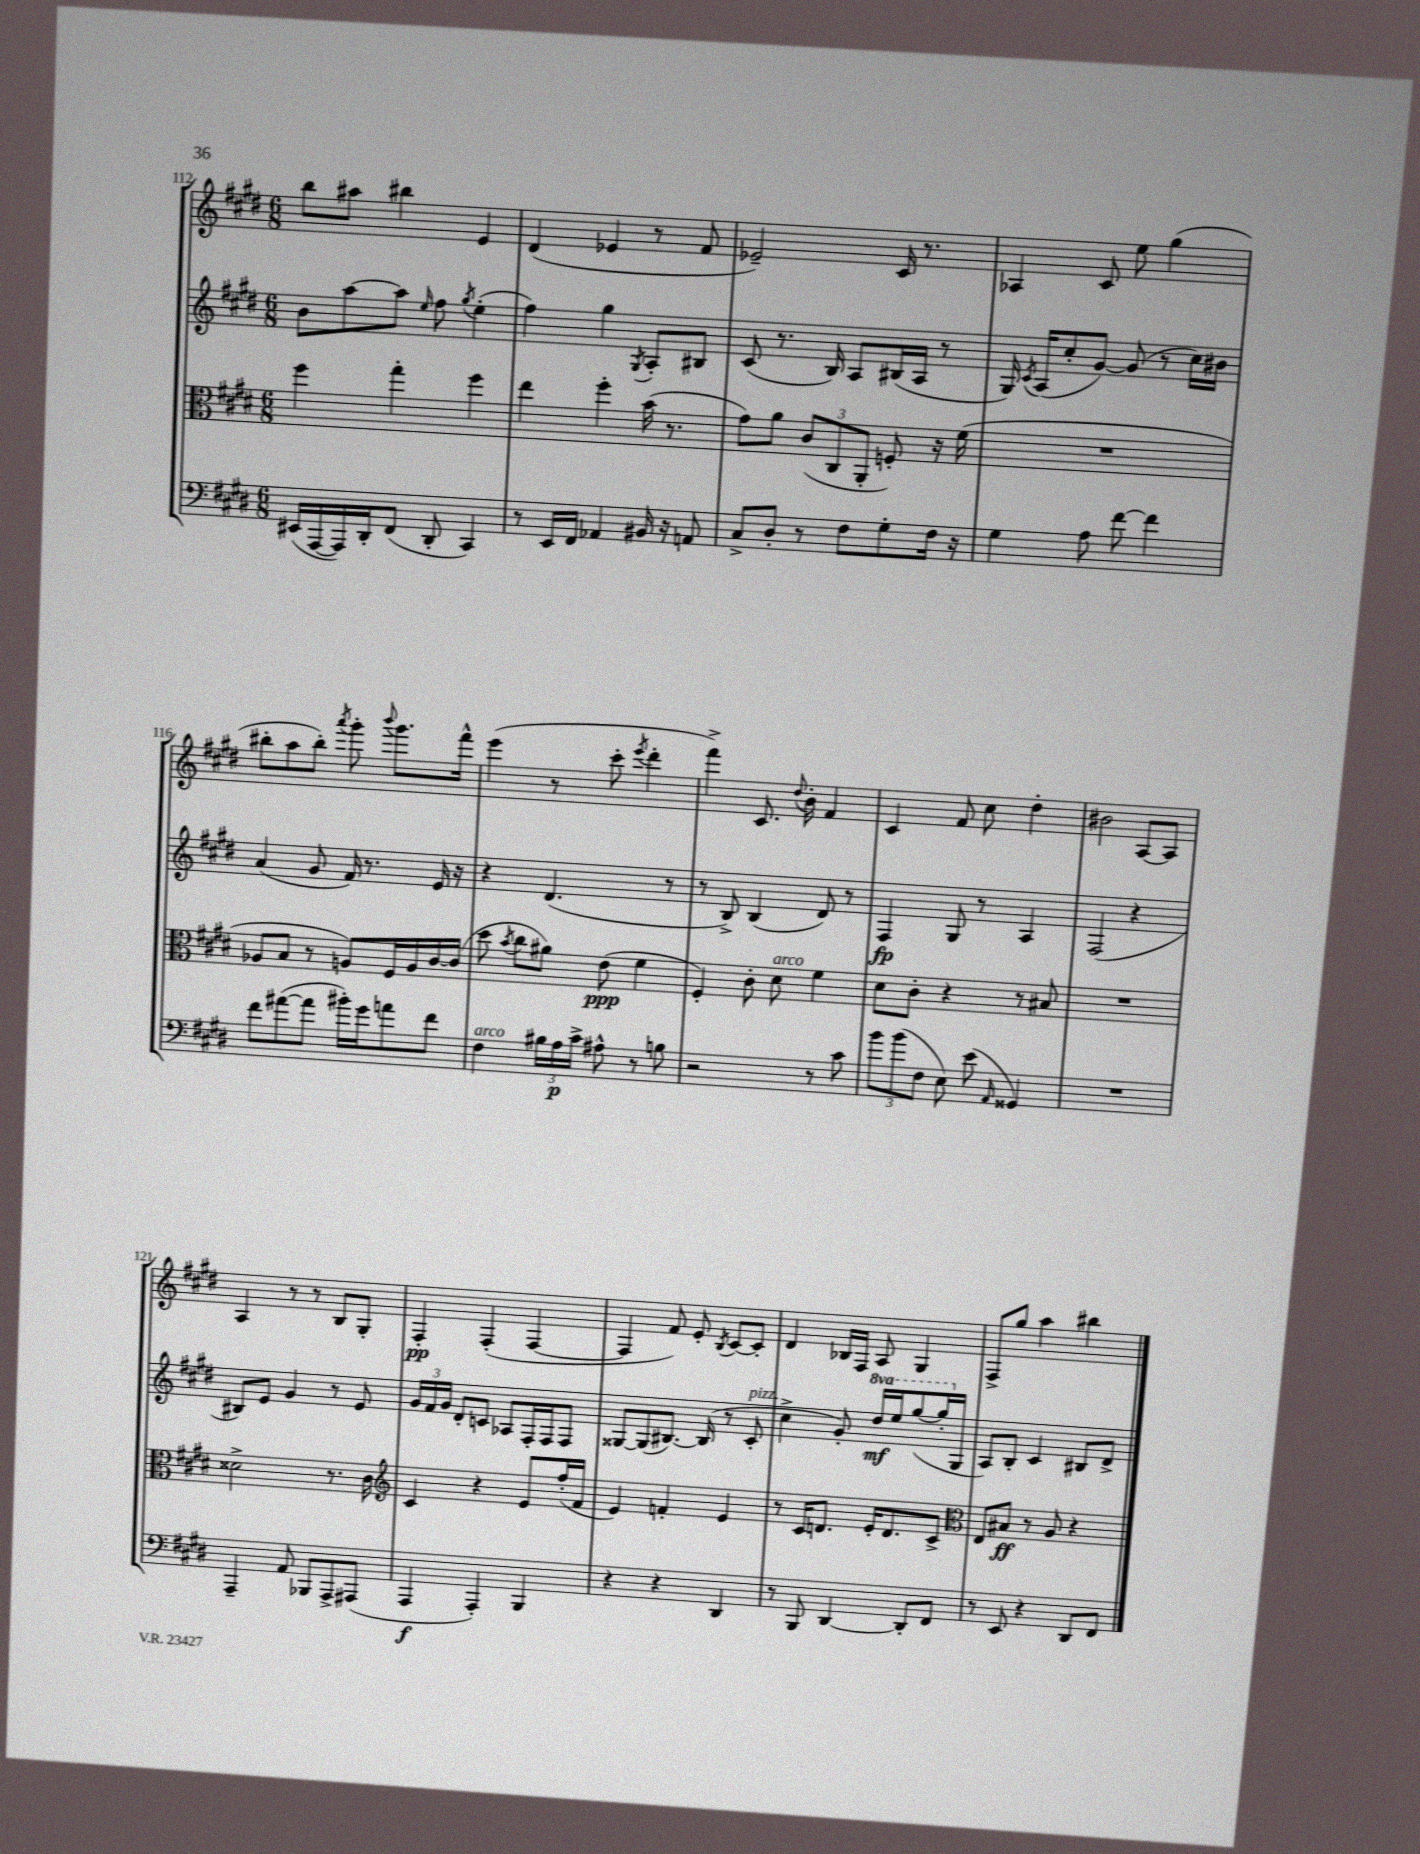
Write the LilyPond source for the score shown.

<<
\new StaffGroup <<
\new Staff = "s0" {
    \clef treble \key e \major \numericTimeSignature \time 6/8
    \autoBeamOff b''8[ ais''8] bis''4 e'4 |
    dis'4( ees'4 r8 fis'8 |
    ees'2--) cis'16 r8. |
    aes4 cis'8 e''8 gis''4( |
    bis''8[-. a''8 bis''8]-.) \acciaccatura { a'''8 } gis'''8-. \appoggiatura { b'''8 } gis'''8.[ fis'''16]-^ |
    e'''4( r8 cis'''8-. \acciaccatura { e'''8 } dis'''4-. |
    fis'''4->) cis'8. \appoggiatura { dis''8 } b'16-. fis'4 |
    cis'4 fis'8 cis''8 dis''4-. |
    bis'2 a8[~ a8] |
    a4 r8 r8 b8[ gis8]-. |
    fis4-.\pp fis4-.( fis4~ |
    fis4 fis'8) e'8-. \acciaccatura { b8 } cis'8[~ cis'8]-. |
    dis'4 bes16[ fis16] a8 gis4 |
    fis8[-> gis''8] a''4 bis''4 \bar "|." |
}
\new Staff = "s1" {
    \clef treble \key e \major \numericTimeSignature \time 6/8 \set Staff.ottavationMarkups = #ottavation-simple-ordinals
    \autoBeamOff b'8[ a''8~ a''8] \grace { e''16 } fis''8 \acciaccatura { gis''8 } e''4-.( |
    fis''4) gis''4 \acciaccatura { gis8 } a8[-. bis8] |
    cis'8( r8. b16) a8[ bis16( a16] r8 |
    gis16) \acciaccatura { cis'8 } a16[( cis''8-. gis'8]~) gis'8( r8 cis''16[) bis'16] |
    a'4( gis'8 fis'16) r8. e'16 r16 |
    r4 dis'4.( r8 |
    r8 b8->) b4( dis'8) r8 |
    fis4\fp gis8 r8 a4 |
    fis2( r4 |
    bis8[) e'8] gis'4 r8 e'8 |
    \tuplet 3/2 { gis'16[ fis'16 gis'16] } dis'8[-. c'8] aes8[ fis16-. fis16 fis8] |
    gisis8[~ gisis8( bis8.]~) bis16( r8 cis'8-.^\markup { \italic "pizz." } |
    cis''4-> gis'8-.) \ottava #1 dis'''16[\mf e'''16 gis'''8~( gis'''16-. \ottava #0 gis16] |
    a8[) b8]-. cis'4 bis8[ dis'8]-> \bar "|." |
}
\new Staff = "s2" {
    \clef alto \key e \major \numericTimeSignature \time 6/8
    \autoBeamOff fis''4 gis''4-. fis''4 |
    e''4 fis''4-. b'16( r8. |
    gis'8[) a'8] \tuplet 3/2 { cis'8[( cis8 a,8]-. } f8-.) r16 fis'16( |
    R2. |
    aes8[ b8] r8 a8[) fis16 a16 cis'16~ cis'16]( |
    dis''8 \acciaccatura { b'8 } cis''8[ ais'8]) e'8\ppp( fis'4 |
    fis4-.) cis'8-. dis'8^\markup { \italic "arco" } fis'4 |
    dis'8[ cis'8]-. r4 r8 bis8 |
    R2. |
    disis'2-> r8. cis'16 |
    \clef treble cis'4 r4 e'8[ fis''16-.( fis'16] |
    e'4) f'4-. e'4 |
    r8 cis'16[ d'8.] e'16[-. d'8. cis'8]-> |
    \clef alto e8[ bis8]\ff r8 a8 r4 \bar "|." |
}
\new Staff = "s3" {
    \clef bass \key e \major \numericTimeSignature \time 6/8
    \autoBeamOff eis,16[( a,,16~ a,,16) dis,16-. fis,8]( dis,8-. cis,4) |
    r8 e,16[ fis,16] aes,4 bis,16 r16 a,8 |
    cis8[-> dis8]-. r8 fis8[ gis8-. fis16] r16 |
    gis4 a8 fis'8~ fis'4 |
    fis'8[ ais'8~( ais'8] bis'16[-.) gis'16 a'8 fis'8] |
    fis4^\markup { \italic "arco" } \tuplet 3/2 { bis16[ a16\p cis'16]-> } ais8-^ r8 b8 |
    r2 r8 cis'8 |
    \tuplet 3/2 { b'8[ b'8( fis8] } e8) e'8( \grace { a,16 } gisis,4) |
    R2. |
    a,,4-- a,8 bes,,8[ a,,8-> ais,,8]( |
    a,,4\f a,,4-.) b,,4 |
    r4 r4 dis,4 |
    r8 b,,8 dis,4~ dis,8[-. fis,8] |
    r8 e,8 r4 dis,8[ fis,8] \bar "|." |
}
>>
>>
\layout { \context { \Score currentBarNumber = #112 } }
